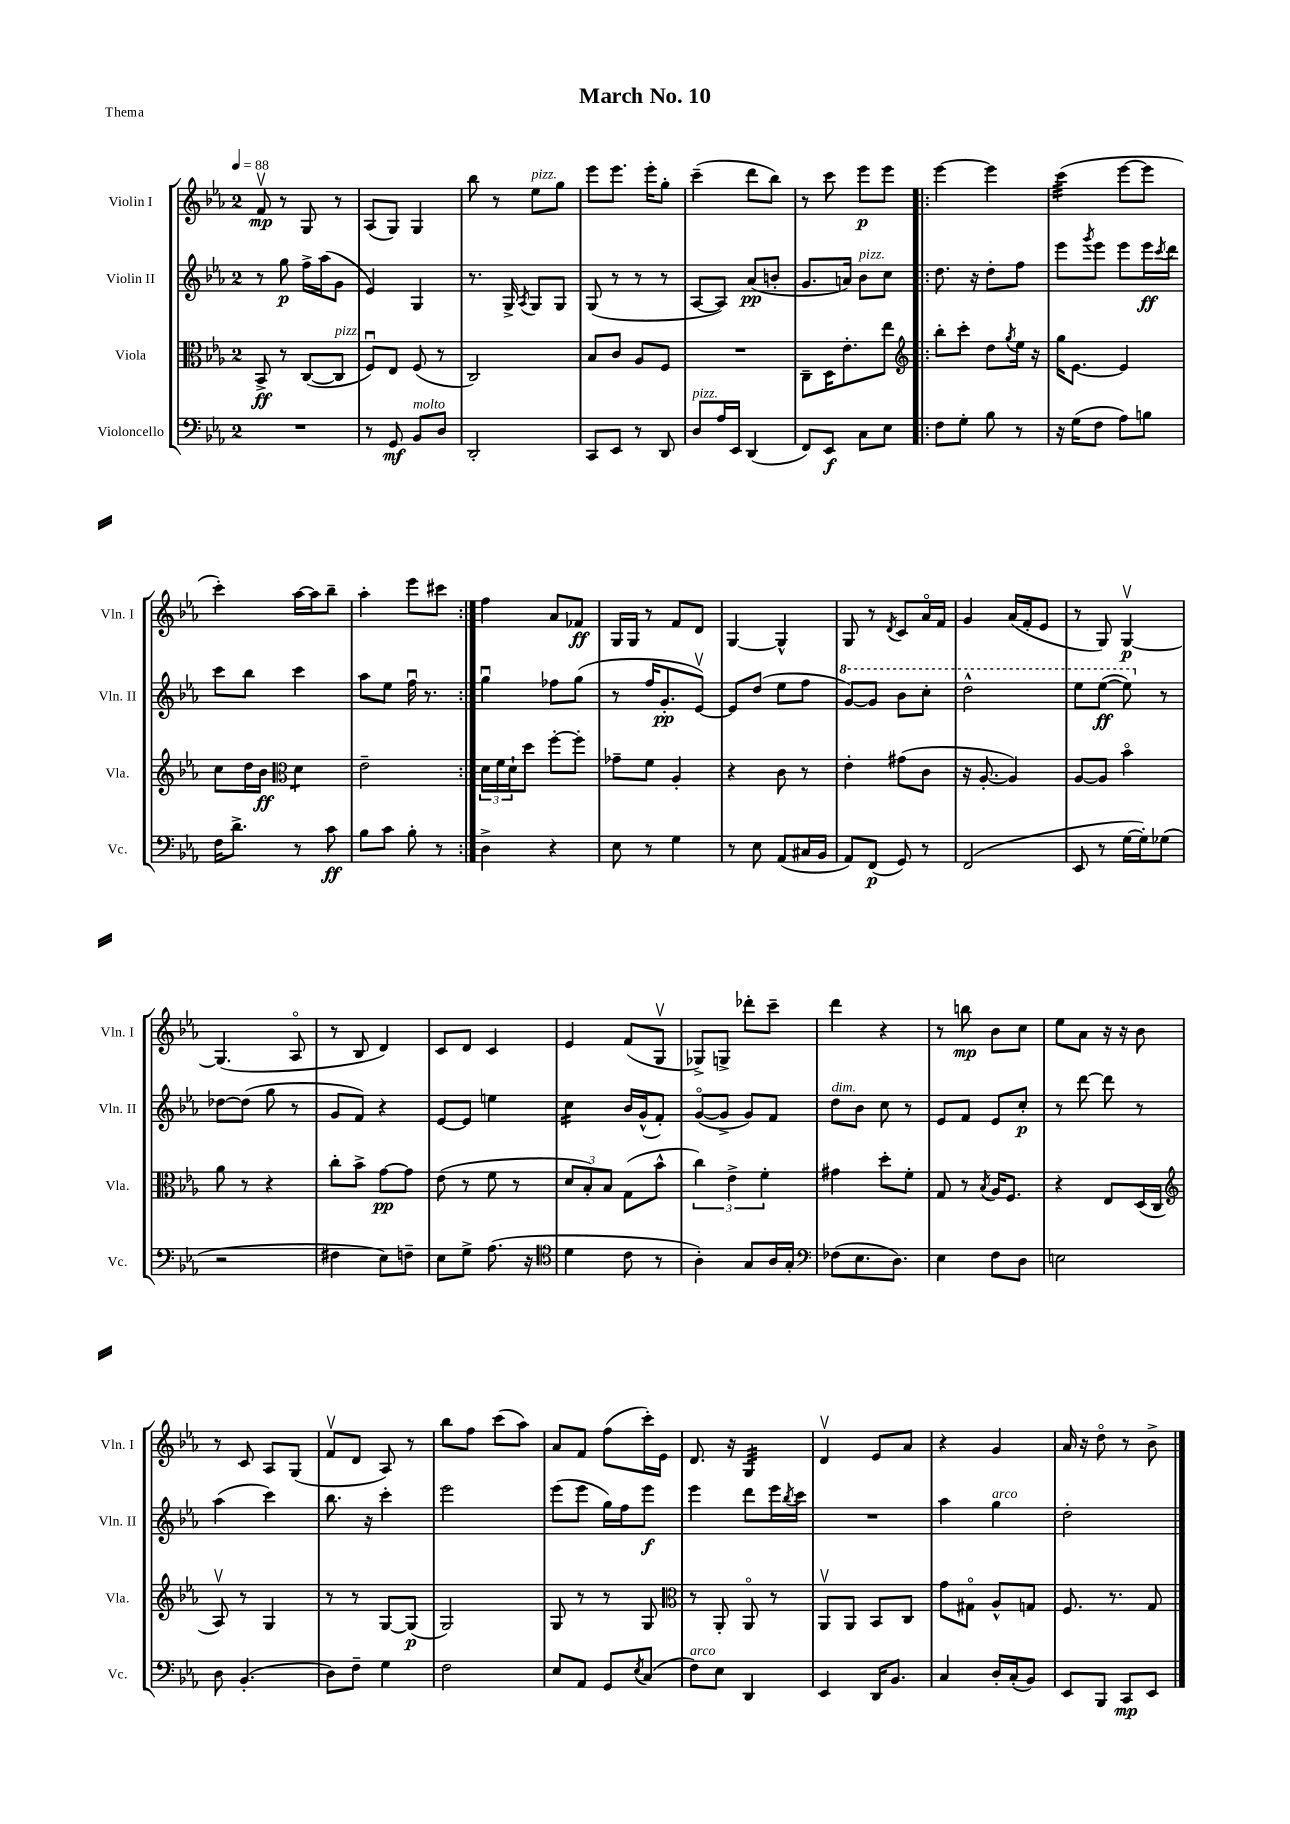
\header { title = "March No. 10" piece = "Thema" }
<<
\new StaffGroup <<
\new Staff = "s0" \with { instrumentName = "Violin I" shortInstrumentName = "Vln. I" } {
    \clef treble \key ees \major \once \override Staff.TimeSignature.style = #'single-digit \time 2/4 \tempo 4 = 88
    f'8\upbow\mp r8 g8 r8 |
    aes8( g8) g4 |
    bes''8 r8 ees''8^\markup { \italic "pizz." } g''8 |
    ees'''8 ees'''8. ees'''16-. g''8-. |
    c'''4--( d'''8 bes''8) |
    r8 c'''8 ees'''8\p ees'''8 |
    \repeat volta 2 { ees'''4~ ees'''4 |
    c'''4:32( ees'''8~ ees'''8 |
    c'''4-.) aes''16~ aes''16 bes''8-- |
    aes''4-. ees'''8 cis'''8 | }
    f''4 aes'8 fes'8\ff |
    g16 g16 r8 f'8 d'8 |
    g4~ g4-^ |
    g8 r8 \acciaccatura { d'8 } c'8 aes'16\flageolet f'16 |
    g'4 aes'16( f'16-. ees'8 |
    r8 g8) g4~\upbow\p |
    g4.( aes8\flageolet |
    r8 bes8 d'4) |
    c'8 d'8 c'4 |
    ees'4 f'8( g8\upbow |
    ges8->) g8-> des'''8-. c'''8-- |
    d'''4 r4 |
    r8 b''8\mp bes'8 c''8 |
    ees''8 aes'8 r16 r16 bes'8 |
    r8 c'8 aes8 g8( |
    f'8\upbow d'8 aes8) r8 |
    bes''8 f''8 c'''8( aes''8) |
    aes'8 f'8 f''8( c'''16-.) ees'16 |
    d'8. r16 g4:32 |
    d'4\upbow ees'8 aes'8 |
    r4 g'4 |
    aes'16 r16 d''8\flageolet r8 bes'8-> \bar "|." |
}
\new Staff = "s1" \with { instrumentName = "Violin II" shortInstrumentName = "Vln. II" } {
    \clef treble \key ees \major \once \override Staff.TimeSignature.style = #'single-digit \time 2/4
    r8 g''8\p f''16-> aes''16( g'8 |
    ees'4) g4 |
    r8. g16-> \acciaccatura { aes8 } g8 g8 |
    g8( r8 r8 r8 |
    aes8~ aes8) aes'8\pp( b'8-. |
    g'8. a'16) bes'8^\markup { \italic "pizz." } c''8 |
    \repeat volta 2 { d''8. r16 d''8-. f''8 |
    ees'''8 \acciaccatura { g'''8 } ees'''8 ees'''8 ees'''16\ff \acciaccatura { c'''8 } d'''16 |
    c'''8 bes''8 c'''4 |
    aes''8 ees''8 f''16\downbow r8. | }
    g''4\downbow fes''8 g''8( |
    r8 f''16 g'8.-.\pp ees'8~\upbow) |
    ees'8 d''8( ees''8 f''8 |
    \ottava #1 g''8~) g''8 bes''8 c'''8-. |
    d'''2-^ |
    ees'''8 ees'''8~\ff( ees'''8) \ottava #0 r8 |
    des''8~ des''8( g''8 r8 |
    g'8 f'8) r4 |
    ees'8~ ees'8 e''4 |
    c''4:16 bes'16 g'16-^( f'8-.) |
    g'8~\flageolet( g'8-> g'8) f'8 |
    d''8^\markup { \italic "dim." } bes'8 c''8 r8 |
    ees'8 f'8 ees'8 c''8-.\p |
    r8 d'''8~ d'''8 r8 |
    aes''4( c'''4) |
    bes''8. r16 c'''4-. |
    ees'''2 |
    ees'''8( ees'''8 g''16) f''16 ees'''8\f |
    ees'''4 d'''8 ees'''16 \acciaccatura { bes''8 } c'''16 |
    R2 |
    aes''4 g''4^\markup { \italic "arco" } |
    d''2-. \bar "|." |
}
\new Staff = "s2" \with { instrumentName = "Viola" shortInstrumentName = "Vla." } {
    \clef alto \key ees \major \once \override Staff.TimeSignature.style = #'single-digit \time 2/4
    bes,8->\ff r8 c8~( c8^\markup { \italic "pizz." } |
    f8\downbow) ees8 f8( r8 |
    c2) |
    bes8 c'8 aes8 f8 |
    R2 |
    c8-- d16 ees'8.-. ees''8 |
    \repeat volta 2 { \clef treble bes''8-. c'''8-. d''8 \acciaccatura { g''8 } ees''16 r16 |
    g''16 ees'8.~ ees'4 |
    c''8 d''16 bes'16\ff \clef alto d'4:8 |
    ees'2-- | }
    \tuplet 3/2 { d'16 f'16 d'16-! } d''8 f''8~-. f''8-. |
    ges'8-- f'8 aes4-. |
    r4 c'8 r8 |
    ees'4-. gis'8( c'8 |
    r16 aes8.~-. aes4) |
    aes8~ aes8 bes'4\flageolet |
    aes'8 r8 r4 |
    c''8-. bes'8-> g'8~\pp g'8 |
    ees'8( r8 f'8 r8 |
    \tuplet 3/2 { d'8 bes8-.) bes8 } g8( bes'8-^ |
    \tuplet 3/2 { c''4) ees'4-> f'4-. } |
    gis'4 d''8-. f'8-. |
    g8 r8 \acciaccatura { bes8 } aes16 f8. |
    r4 ees8 d16( c16 |
    \clef treble aes8\upbow) r8 g4 |
    r8 r8 g8~ g8\p( |
    g2) |
    g8 r8 r8 g8 |
    \clef alto r8 aes,8-. aes,8\flageolet r8 |
    aes,8\upbow aes,8 bes,8 c8 |
    g'8 gis8\flageolet aes8-^ g8 |
    f8. r8. g8 \bar "|." |
}
\new Staff = "s3" \with { instrumentName = "Violoncello" shortInstrumentName = "Vc." } {
    \clef bass \key ees \major \once \override Staff.TimeSignature.style = #'single-digit \time 2/4
    R2 |
    r8 g,8\mf bes,8^\markup { \italic "molto" } d8 |
    d,2-. |
    c,8 ees,8 r8 d,8 |
    d8^\markup { \italic "pizz." } aes16 ees,16 d,4( |
    f,8) ees,8\f c8 ees8 |
    \repeat volta 2 { f8 g8-. bes8 r8 |
    r16 g16( f8 aes8) b8 |
    f16 d'8.-> r8 c'8\ff |
    bes8 c'8 bes8-. r8 | }
    d4-> r4 |
    ees8 r8 g4 |
    r8 ees8 aes,8( cis16 bes,16 |
    aes,8) f,8\p( g,8) r8 |
    f,2( |
    ees,8 r8 g16~ g16-.) ges8( |
    r2 |
    fis4 ees8) f8-- |
    ees8 g8-> aes8.( r16 |
    \clef tenor d'4 c'8 r8 |
    aes4-.) g8 aes16 g16-. |
    \clef bass fes8( ees8. d8.) |
    ees4 f8 d8 |
    e2 |
    d8 bes,4.-.( |
    d8) f8-- g4 |
    f2 |
    ees8 aes,8 g,8 \acciaccatura { ees8 } c8( |
    f8^\markup { \italic "arco" }) ees8 d,4 |
    ees,4 d,16 bes,8. |
    c4 d16-. c16-.( bes,8) |
    ees,8 bes,,8 c,8\mp ees,8 \bar "|." |
}
>>
>>
\layout { \context { \Score \remove "Bar_number_engraver" } }
